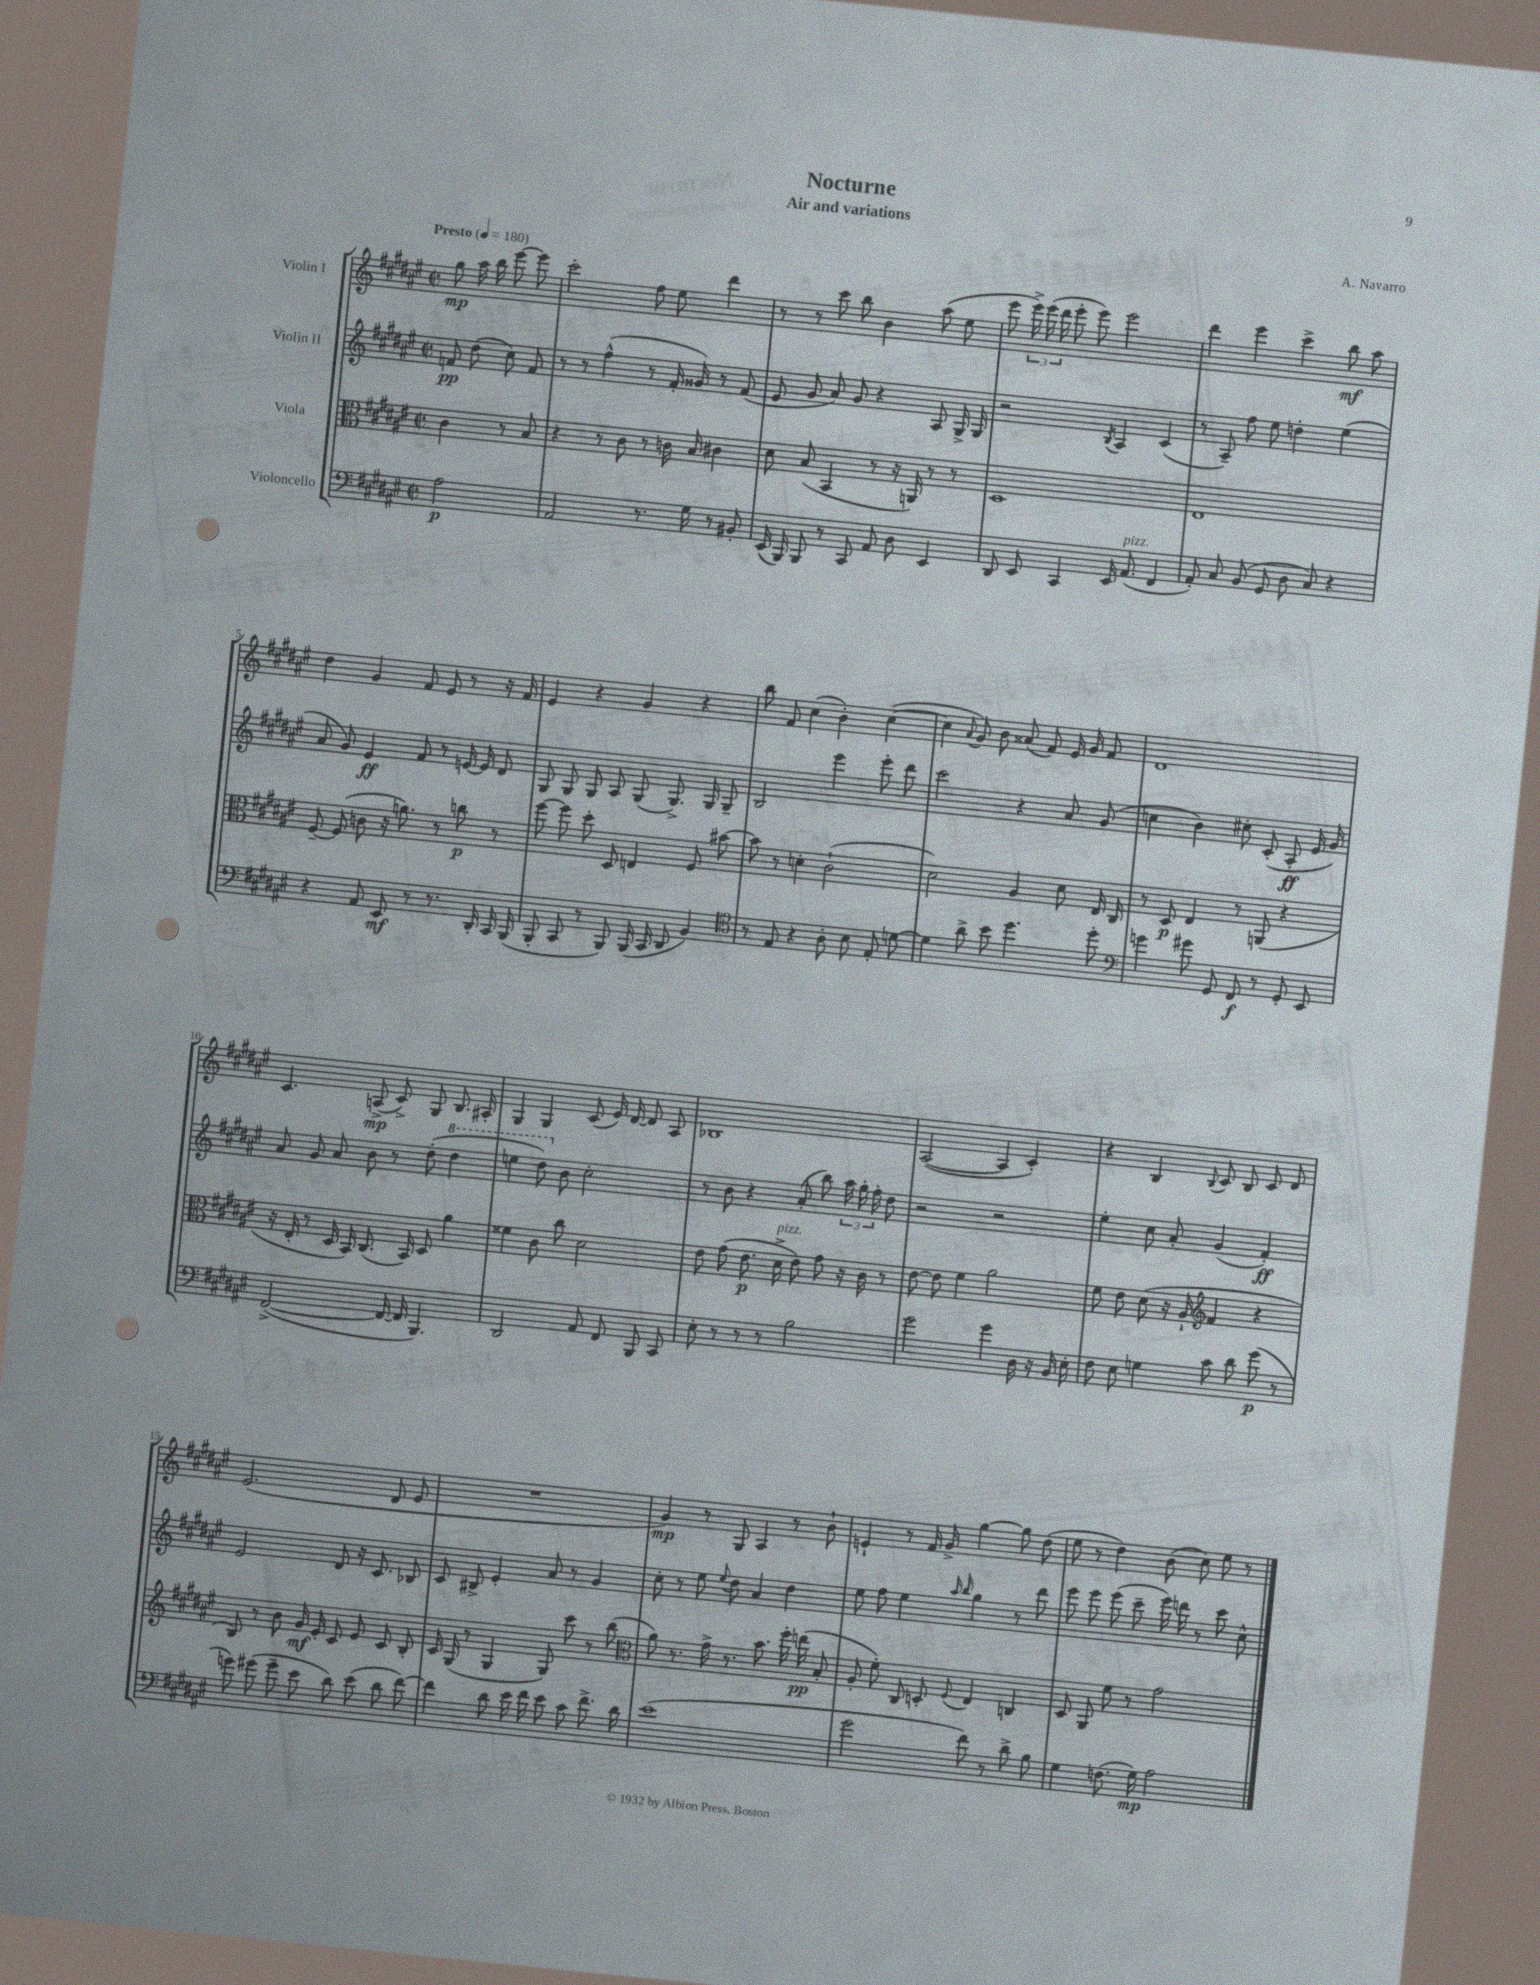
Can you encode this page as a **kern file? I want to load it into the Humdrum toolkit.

**kern	**dynam	**kern	**dynam	**kern	**dynam	**kern	**dynam
*part4	*part4	*part3	*part3	*part2	*part2	*part1	*part1
*staff4	*staff4	*staff3	*staff3	*staff2	*staff2	*staff1	*staff1
*I"Violoncello	*	*I"Viola	*	*I"Violin II	*	*I"Violin I	*
*clefF4	*	*clefC3	*	*clefG2	*	*clefG2	*
*k[f#c#g#d#a#e#]	*	*k[f#c#g#d#a#e#]	*	*k[f#c#g#d#a#e#]	*	*k[f#c#g#d#a#e#]	*
*M2/2	*	*M2/2	*	*M2/2	*	*M2/2	*
*met(c|)	*	*met(c|)	*	*met(c|)	*	*met(c|)	*
*MM180	*	*MM180	*	*MM180	*	*MM180	*
=	=	=	=	=	=	=	=
!	!	!	!	!	!	!LO:TX:a:B:t=Presto	!
2A#\	p	4c#\	.	8fn/	pp	8gg#\	mp
.	.	.	.	(8dd#\	.	16aa#\	.
.	.	.	.	.	.	16bb\	.
.	.	8r	.	8cc#\)	.	[8eee#\	.
.	.	8B/	.	8f/	.	8eee#\]	.
=1	=1	=1	=1	=1	=1	=1	=1
2AA#/	.	4r	.	8r	.	2ccc#'\	.
.	.	.	.	8r	.	.	.
.	.	8r	.	(4ff#^^\	.	.	.
.	.	8c#\	.	.	.	.	.
8.r	.	8r	.	8r	.	8ff#\	.
.	.	16cn\	.	16f#'/	.	8ee#\	.
16G#\	.	16B/	.	16g##X/)	.	.	.
8r	.	4c#X\	.	8r	.	4ddd#\	.
8BB#X'/	.	.	.	(8f#/	.	.	.
=2	=2	=2	=2	=2	=2	=2	=2
(16EE#/	.	8d#\	.	8e#/	.	8r	.
16BBB/)	.	.	.	.	.	.	.
8BBB/	.	(8B/	.	8g#/	.	8r	.
8r	.	4BB/	.	8a#/)	.	8ccc#\	.
8CC#/	.	.	.	8g#/	.	8bb\	.
8AA#/	.	8r	.	4r	.	4b\	.
8D#\	.	16r	.	.	.	.	.
.	.	16AAn/)	.	.	.	.	.
4EE#/	.	8r	.	8A#/	.	(8aa#\	.
.	.	8r	.	16G#^/	.	8ee#\	.
.	.	.	.	16G#/	.	.	.
=3	=3	=3	=3	=3	=3	=3	=3
8DD#/	.	1D#	.	2r	.	8eee#\	.
8EE#/	.	.	.	.	.	24eee#^\)	.
.	.	.	.	.	.	(24eee#\	.
.	.	.	.	.	.	24ddd#\	.
4CC#/	.	.	.	.	.	8eee#'\	.
.	.	.	.	.	.	8eee#\)	.
.	.	.	.	8qB/	.	.	.
16EE#/	.	.	.	4A#/	.	2eee#\	.
!LO:TX:a:i:t=pizz.	!	!	!	!	!	!	!
(8.AA#/	.	.	.	.	.	.	.
4FF#/	.	.	.	(4c#/	.	.	.
=4	=4	=4	=4	=4	=4	=4	=4
8AA#'/)	.	1E#	.	8r	.	4ddd#\	.
8C#/	.	.	.	8A#~/)	.	.	.
(8BB/	.	.	.	8ff#\	.	4eee#\	.
8GG#/	.	.	.	8ee#\	.	.	.
8D#\	.	.	.	4ddn'\	.	4ccc#^\	.
8C#/)	.	.	.	.	.	.	.
4r	.	.	.	(4ee#\	.	8bb\	mf
.	.	.	.	.	.	8aa#\	.
!!LO:LB:g=z
=5	=5	=5	=5	=5	=5	=5	=5
4r	.	[8F#~/	.	8a#/	.	4dd#\	.
.	.	(8F#/]	.	8g#/)	.	.	.
8AA#/	.	8cn\	.	4e#/	ff	4g#/	.
8EE#/	mf	16r	.	.	.	.	.
.	.	8.an\)	.	.	.	.	.
8r	.	.	.	8f#/	.	8f#/	.
8.r	.	8r	.	8r	.	8e#/	.
.	.	8ccn\	p	[16en/	.	8r	.
16DD#'/	.	.	.	16e/]	.	.	.
16CC#/	.	8r	.	8d#/	.	16r	.
(16BBB/	.	.	.	.	.	16f#/	.
=6	=6	=6	=6	=6	=6	=6	=6
8BBB'/	.	[8ff#\	.	8G#/	.	4e#/	.
8CC#/	.	8ff#\]	.	8G#/	.	.	.
8r	.	8dd#'\	.	8G#/	.	4r	.
8BBB/)	.	8D#/	.	8A#/	.	.	.
(16BBB/	.	4En/	.	(8G#/	.	4g#/	.
16CC#/	.	.	.	.	.	.	.
8DD#/	.	.	.	8.G#^/)	.	.	.
4BB/)	.	8F#/	.	.	.	4r	.
.	.	.	.	16G#/	.	.	.
.	.	[8b#X\	.	8G#~/	.	.	.
=7	=7	=7	=7	=7	=7	=7	=7
*clefC4	*	*	*	*	*	*	*
8r	.	8b#\]	.	2B/	.	8bb\	.
8E#/	.	8r	.	.	.	8f#/	.
4r	.	4dn'\	.	.	.	(4cc#\	.
8A#'\	.	(2c#`\	.	4eee#\	.	4b'\)	.
8B\	.	.	.	.	.	.	.
8E#'/	.	.	.	8eee#'\	.	([4cc#\	.
[8dn\	.	.	.	8ddd#\	.	.	.
=8	=8	=8	=8	=8	=8	=8	=8
4d\]	.	2d#\)	.	2ccc#\	.	4cc#\]	.
.	.	.	.	.	.	8qqa#/	.
8a#^\	.	.	.	.	.	8g#/)	.
8b\	.	.	.	.	.	8b\	.
4.dd#\	.	4A#/	.	4r	.	(8a##X/	.
.	.	.	.	.	.	8f#/)	.
.	.	8d#\	.	8a#/	.	16e#/	.
.	.	.	.	.	.	16g#/	.
8dd#'\	.	16E#/	.	(8g#/	.	8f#/	.
.	.	16C#/	.	.	.	.	.
=9	=9	=9	=9	=9	=9	=9	=9
*clefF4	*	*	*	*	*	*	*
4gn\	.	8r	.	4ccn\	.	1d#	.
.	.	8D#/	p	.	.	.	.
8g#X\	.	4E#/	.	4b\)	.	.	.
8GG#/	.	.	.	.	.	.	.
8FF#/	f	8r	.	8cc#X'\	.	.	.
8r	.	(8AAn/	.	(8c#'/	.	.	.
8GG#'/	.	4r	.	8A#'/	ff	.	.
8EE#/	.	.	.	16e#/	.	.	.
.	.	.	.	16g#/)	.	.	.
!!LO:LB:g=z
=10	=10	=10	=10	=10	=10	=10	=10
([2FF#^/	.	16r	.	8a#/	.	4.c#/	.
.	.	16E#'/	.	.	.	.	.
.	.	8r	.	8g#/	.	.	.
.	.	16D#/	.	8a#/	.	.	.
.	.	16BB/)	.	.	.	.	.
.	.	(8.C#/	.	8b\	.	(8An^/	mp
16FF#/_	.	.	.	8r	.	8c#^/)	.
16FF#/]	.	16BB/)	.	.	.	.	.
4.BBB/)	.	8D#/	.	(8dd#'\	.	8G#/	.
*	*	*	*	*8va	*	*	*
.	.	4a#\	.	4ddd#\	.	8.B/	.
.	.	.	.	.	.	16A#X'/	.
=11	=11	=11	=11	=11	=11	=11	=11
2DD#/	.	4f##X\	.	4eeen\	.	4G#/	.
.	.	8c#\	.	8ddd#\)	.	4G#/	.
*	*	*	*	*X8va	*	*	*
.	.	8cc#\	.	8b\	.	.	.
8AA#/	.	2d#\	.	2cc#'\	.	(8c#/	.
8FF#/	.	.	.	.	.	16e#/)	.
.	.	.	.	.	.	[16d#/	.
8BBB/	.	.	.	.	.	8d#/]	.
8CC#/	.	.	.	.	.	8A#/	.
=12	=12	=12	=12	=12	=12	=12	=12
8E#'\	.	8e#\	.	8r	.	1B-X	.
8r	.	(8g#\	.	8b\	.	.	.
8r	.	8.e#\	p	4r	.	.	.
8r	.	.	.	.	.	.	.
!	!	!LO:TX:a:i:t=pizz.	!	!	!	!	!
.	.	16d#^\	.	.	.	.	.
2B\	.	8e#\)	.	(8a#'/	.	.	.
.	.	8g#\	.	8bb\)	.	.	.
.	.	16r	.	24aa#\	.	.	.
.	.	.	.	24gg#'\	.	.	.
.	.	16c#\	.	.	.	.	.
.	.	.	.	24ff#'\	.	.	.
.	.	8r	.	8dd#\	.	.	.
=13	=13	=13	=13	=13	=13	=13	=13
2g#\	.	[8e#\	.	2r	.	([2A#/	.
.	.	8e#\]	.	.	.	.	.
.	.	4f#\	.	.	.	.	.
4g#\	.	2a#\	.	2r	.	4A#/]	.
16D#\	.	.	.	.	.	4c#'/)	.
16r	.	.	.	.	.	.	.
16BB/	.	.	.	.	.	.	.
16E#'\	.	.	.	.	.	.	.
=14	=14	=14	=14	=14	=14	=14	=14
8F#\	.	8f#\	.	4ee#'\	.	4r	.
8E#\	.	8e#\	.	.	.	.	.
4Gn\	.	(8d#\	.	8cc#\	.	4B/	.
.	.	16r	.	8a#'/	.	.	.
.	.	16A#`/	.	.	.	.	.
*	*	*clefG2	*	*	*	*	*
.	.	.	.	.	.	8qqB/	.
8c#\	.	4f#/	.	(4g#/	.	8c#/	.
8d#\	.	.	.	.	.	8B/	.
(8g#\	p	4r	.	4f#'/)	ff	8c#/	.
8r	.	.	.	.	.	8d#/	.
!!LO:LB:g=z
=15	=15	=15	=15	=15	=15	=15	=15
8gn\)	.	8B/)	.	2e#/	.	(2.e#/	.
(8g#X\	.	8r	.	.	.	.	.
8g#~\	.	8b\	.	.	.	.	.
8e#\	.	16g#/	mf	.	.	.	.
.	.	16e#'/	.	.	.	.	.
8d#\)	.	8c#/	.	8d#/	.	.	.
(8e#\	.	8e#/	.	16r	.	.	.
.	.	.	.	8.c#/	.	.	.
8d#\	.	8c#/	.	.	.	8d#/	.
[8f#\)	.	8B'/	.	8B-X/	.	8e#/	.
=16	=16	=16	=16	=16	=16	=16	=16
4f#\]	.	16c#/	.	8c#/	.	1r	.
.	.	(16G#/	.	.	.	.	.
.	.	8r	.	8B#X^/	.	.	.
8d#\	.	4G#/	.	4e#'/	.	.	.
16e#\	.	.	.	.	.	.	.
16f#\	.	.	.	.	.	.	.
8e#\	.	8G#/)	.	8a#/	.	.	.
8c#\	.	8ccc#\	.	8r	.	.	.
8.f#^\	.	8r	.	4g#/	.	.	.
.	.	(8bb\	.	.	.	.	.
16d#\	.	.	.	.	.	.	.
=17	=17	=17	=17	=17	=17	=17	=17
*	*	*clefC3	*	*	*	*	*
(1e#	.	8a#\)	.	8cc#'\	.	4g#/)	mp
.	.	8.r	.	8r	.	.	.
.	.	.	.	8ee#\	.	8r	.
.	.	16g#^\	.	.	.	.	.
.	.	.	.	8qqee#/	.	.	.
.	.	8.r	.	8dd#\	.	8G#/	.
.	.	.	.	4a#/	.	4A#/	.
.	.	8.b\	.	.	.	.	.
.	.	16ff#'\	.	4dd#\	.	8r	.
.	.	(16een\	pp	.	.	.	.
.	.	8B'/	.	.	.	8b`\	.
=18	=18	=18	=18	=18	=18	=18	=18
2g#\	.	8A#'/	.	8ee#\	.	4en`/	.
.	.	8f#'\)	.	8ff#\	.	.	.
.	.	8C#/	.	4ee#\	.	8r	.
.	.	8Dn'/	.	.	.	16f#/	.
.	.	.	.	.	.	16g#^/	.
.	.	.	.	16qqaa#/	.	.	.
.	.	8qqF#/	.	16qqbb/	.	.	.
8f#\)	.	4E#/	.	4gg#\	.	[4gg#\	.
8r	.	.	.	.	.	.	.
8d#^\	.	4Cn/	.	8r	.	8gg#\]	.
8B\	.	.	.	8ddd#\	.	(8dd#\	.
=19	=19	=19	=19	=19	=19	=19	=19
4G#\	.	8D#/	.	8eee#\	.	8ee#\	.
.	.	8AA#/	.	8eee#\	.	8r	.
(8.Fn\	.	8f#\	.	(8eee#\	.	4dd#\)	.
.	.	8r	.	8ccc#~\	.	.	.
16G#\)	mp	.	.	.	.	.	.
2A#\	.	2g#\	.	16eee#\)	.	(8b\	.
.	.	.	.	16dddn\	.	.	.
.	.	.	.	8r	.	8cc#\)	.
.	.	.	.	8ccc#\	.	8ee#\	.
.	.	.	.	8cc#^^\	.	8r	.
==	==	==	==	==	==	==	==
*-	*-	*-	*-	*-	*-	*-	*-
